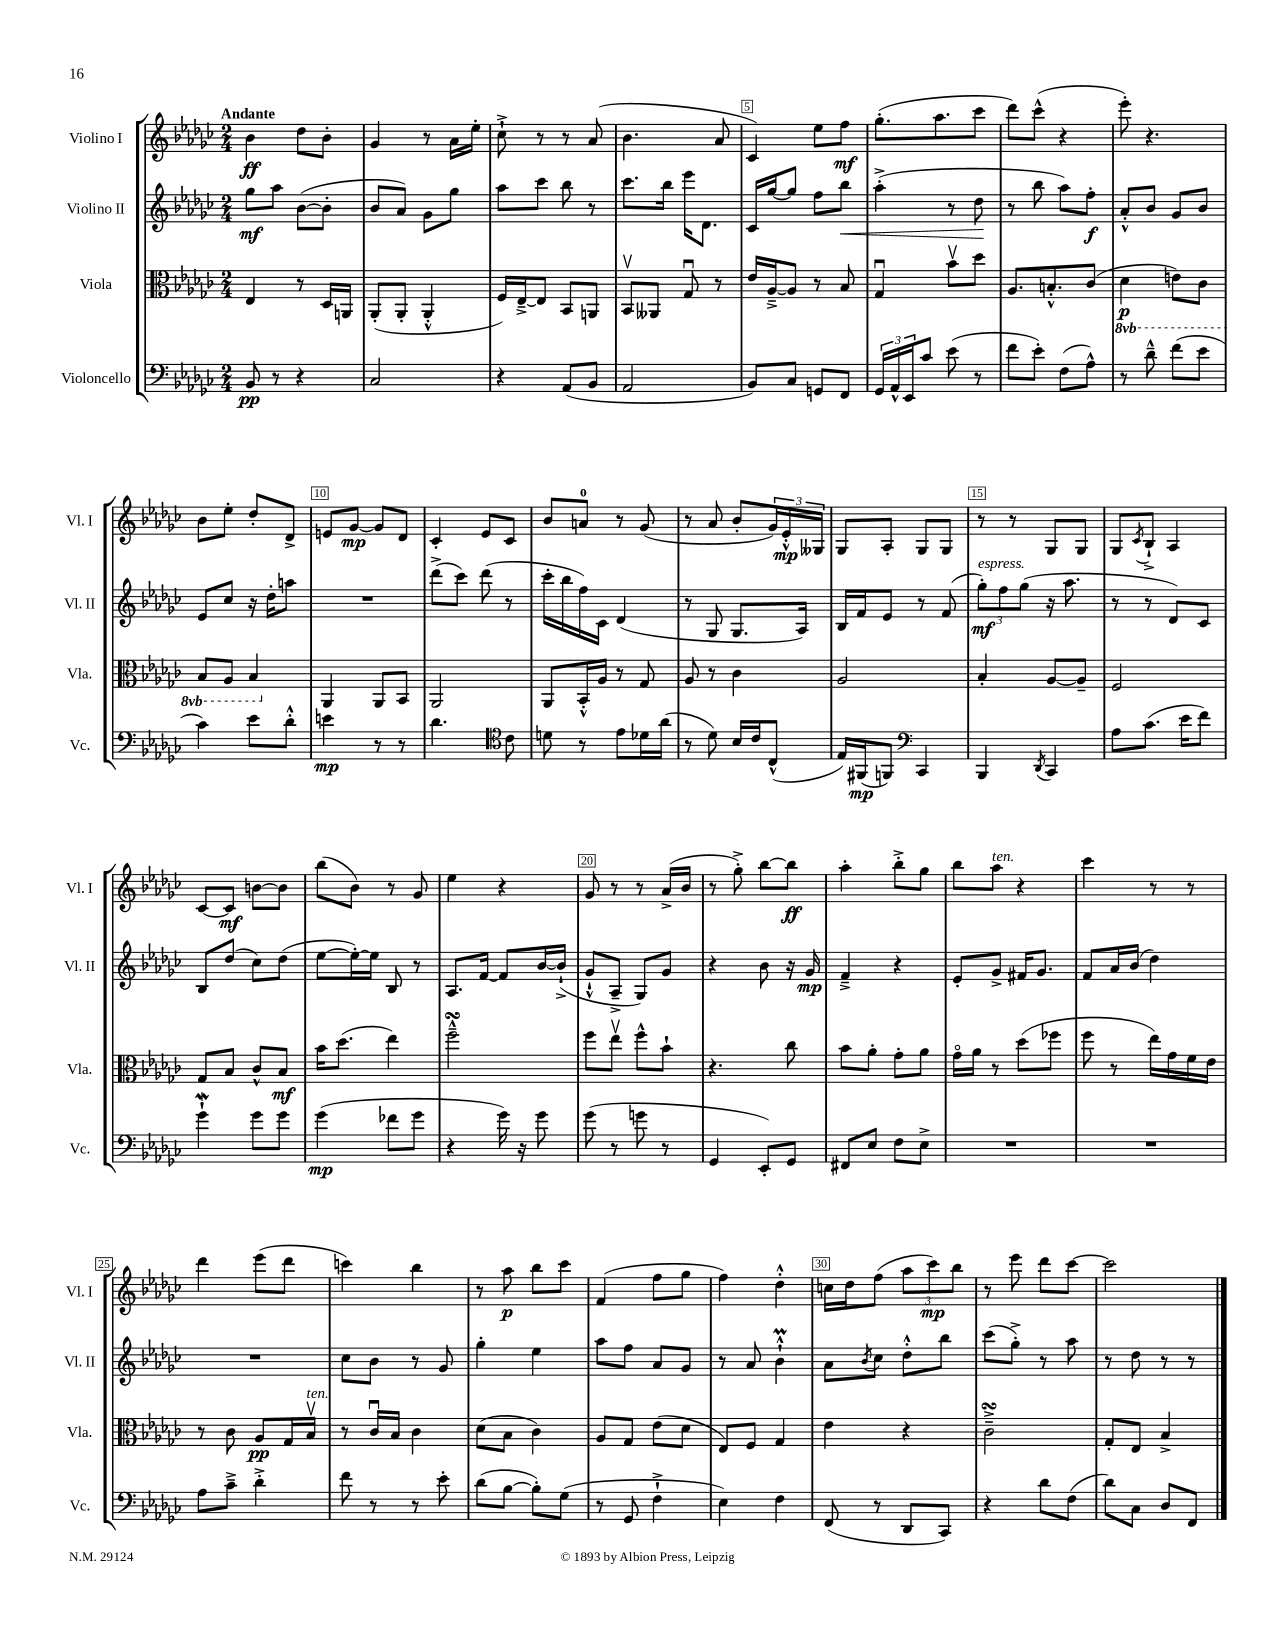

**kern	**dynam	**kern	**dynam	**kern	**dynam	**kern	**dynam
*part4	*part4	*part3	*part3	*part2	*part2	*part1	*part1
*staff4	*staff4	*staff3	*staff3	*staff2	*staff2	*staff1	*staff1
*I"Violoncello	*	*I"Viola	*	*I"Violino II	*	*I"Violino I	*
*I'Vc.	*	*I'Vla.	*	*I'Vl. II	*	*I'Vl. I	*
*clefF4	*	*clefC3	*	*clefG2	*	*clefG2	*
*k[b-e-a-d-g-c-]	*	*k[b-e-a-d-g-c-]	*	*k[b-e-a-d-g-c-]	*	*k[b-e-a-d-g-c-]	*
*M2/4	*	*M2/4	*	*M2/4	*	*M2/4	*
=1	=1	=1	=1	=1	=1	=1	=1
!	!	!	!	!	!	!LO:TX:a:B:t=Andante	!
8BB-/	pp	4E-/	.	8gg-\L	mf	4b-\	ff
8r	.	.	.	8aa-\J	.	.	.
4r	.	8r	.	([8b-\L	.	8dd-\L	.
.	.	16D-/LL	.	8b-'\J]	.	8b-'\J	.
.	.	16AAn/JJ	.	.	.	.	.
=2	=2	=2	=2	=2	=2	=2	=2
2C-/	.	(8AA-'/L	.	8b-/L	.	4g-/	.
.	.	8AA-'/J	.	8a-/J)	.	.	.
.	.	4AA-'^^/	.	8g-\L	.	8r	.
.	.	.	.	8gg-\J	.	16a-\LL	.
.	.	.	.	.	.	16ee-'\JJ	.
=3	=3	=3	=3	=3	=3	=3	=3
4r	.	16F/LL)	.	8aa-\L	.	8cc-`^\	.
.	.	[16E-~^/J	.	.	.	.	.
.	.	8E-/J]	.	8ccc-\J	.	8r	.
(8AA-/L	.	8BB-/L	.	8bb-\	.	8r	.
8BB-/J	.	8AAn/J	.	8r	.	(8a-/	.
=4	=4	=4	=4	=4	=4	=4	=4
2AA-/	.	8BB-v/L	.	8.ccc-\L	.	4.b-\	.
.	.	8AA--X/J	.	.	.	.	.
.	.	.	.	16bb-\Jk	.	.	.
.	.	8G-u/	.	16eee-\KL	.	.	.
.	.	.	.	8.d-\J	.	.	.
.	.	8r	.	.	.	8a-/	.
=5	=5	=5	=5	=5	=5	=5	=5
8BB-/L)	.	16e-/LL	.	16c-/LL	.	4c-/)	.
.	.	[16A-~^/J	.	[16gg-/J	.	.	.
8C-/J	.	8A-/J]	.	8gg-/J]	.	.	.
8GGn/L	.	8r	.	8ff\L	.	8ee-\L	.
!	!	!	!	!	!LO:HP:b	!	!
8FF/J	.	8B-/	.	8bb-\J	<	8ff\J	mf
=6	=6	=6	=6	=6	=6	=6	=6
24GG-/LL	.	4G-u/	.	(4aa-'^\	.	(8.gg-'\L	.
24AA-^^/	.	.	.	.	.	.	.
24EE-/J	.	.	.	.	.	.	.
8c-/J	.	.	.	.	.	.	.
.	.	.	.	.	.	8.aa-\	.
(8e-\	.	8b-v\L	.	8r	.	.	.
8r	.	8dd-\J	.	8dd-\	.	8ccc-\J	.
.	.	.	.	.	[	.	.
=7	=7	=7	=7	=7	=7	=7	=7
8f\L	.	8.A-/L	.	8r	.	8ddd-\L)	.
8e-'\J)	.	.	.	8bb-\	.	(8ccc-^^\J	.
.	.	8.Bn'^^/	.	.	.	.	.
(8F\L	.	.	.	8aa-\L)	.	4r	.
8A-^^\J)	.	(8c-/J	.	8ff'\J	f	.	.
=8	=8	=8	=8	=8	=8	=8	=8
*	*	*8ba	*	*	*	*	*
8r	.	4D-\	p	8a-'^^/L	.	8eee-'\)	.
8d-~^^\	.	.	.	8b-/J	.	4.r	.
(8f\L	.	8En\L)	.	8g-/L	.	.	.
8e-\J	.	8C-\J	.	8b-/J	.	.	.
!!LO:LB:g=z
=9	=9	=9	=9	=9	=9	=9	=9
4c-\)	.	8BB-/L	.	8e-/L	.	8b-\L	.
.	.	8AA-/J	.	8cc-/J	.	8ee-'\J	.
8e-\L	.	4BB-/	.	16r	.	8dd-'/L	.
.	.	.	.	16dd-'\KL	.	.	.
8d-'^^\J	.	.	.	8aan\J	.	8d-^/J	.
=10	=10	=10	=10	=10	=10	=10	=10
*	*	*X8ba	*	*	*	*	*
4en\	mp	4AA-/	.	2r	.	8en/L	.
.	.	.	.	.	.	[8g-/J	mp
8r	.	8AA-/L	.	.	.	8g-/L]	.
8r	.	8BB-/J	.	.	.	8d-/J	.
=11	=11	=11	=11	=11	=11	=11	=11
4.d-\	.	2AA-/	.	(8ddd-^\L	.	4c-'/	.
.	.	.	.	8ccc-\J)	.	.	.
.	.	.	.	(8ddd-\	.	8e-/L	.
*clefC4	*	*	*	*	*	*	*
8c-\	.	.	.	8r	.	8c-/J	.
=12	=12	=12	=12	=12	=12	=12	=12
8dn\	.	8AA-/L	.	16ccc-'\LL	.	8b-/L	.
.	.	.	.	16bb-\	.	.	.
8r	.	16BB-'^^/L	.	16ff\)	.	8an/J	.
.	.	16A-/JJ	.	16c-\JJ	.	.	.
8e-\L	.	8r	.	(4d-/	.	8r	.
16d-X\L	.	8G-/	.	.	.	(8g-/	.
(16a-\JJ	.	.	.	.	.	.	.
=13	=13	=13	=13	=13	=13	=13	=13
8r	.	8A-/	.	8r	.	8r	.
8d-\)	.	8r	.	8G-/	.	8a-/	.
16B-/LL	.	4c-\	.	8.G-/L	.	8b-'/L	.
16c-/J	.	.	.	.	.	.	.
(8C-^^/J	.	.	.	.	.	24g-/L)	.
.	.	.	.	.	.	24e-'^^/	mp
.	.	.	.	16A-/Jk)	.	.	.
.	.	.	.	.	.	24G--X/JJ	.
=14	=14	=14	=14	=14	=14	=14	=14
16E-/LL)	.	2A-/	.	16B-/LL	.	8G-/L	.
(16FF#X/J	mp	.	.	16f/J	.	.	.
8FFn/J)	.	.	.	8e-/J	.	8A-'/J	.
*clefF4	*	*	*	*	*	*	*
4CC-/	.	.	.	8r	.	8G-/L	.
.	.	.	.	(8f/	.	8G-/J	.
=15	=15	=15	=15	=15	=15	=15	=15
!	!	!	!	!LO:TX:a:i:t=espress.	!	!	!
4BBB-/	.	4B-'/	.	12gg-'\L)	mf	8r	.
.	.	.	.	12ff\	.	.	.
.	.	.	.	.	.	8r	.
.	.	.	.	(12gg-\J	.	.	.
8qDD-/	.	.	.	.	.	.	.
4CC-/	.	[8A-/L	.	16r	.	8G-/L	.
.	.	.	.	8.aa-\	.	.	.
.	.	8A-~/J]	.	.	.	8G-/J	.
=16	=16	=16	=16	=16	=16	=16	=16
8A-\L	.	2F/	.	8r	.	8G-/L	.
.	.	.	.	.	.	8qc-/	.
(8.c-\J	.	.	.	8r	.	8B-`^/J	.
.	.	.	.	8d-/L)	.	4A-/	.
16e-\KL	.	.	.	.	.	.	.
8f\J)	.	.	.	8c-/J	.	.	.
!!LO:LB:g=z
=17	=17	=17	=17	=17	=17	=17	=17
4g-w`\	.	8G-/L	.	8B-/L	.	[8c-/L	.
.	.	8B-/J	.	(8dd-/J	.	8c-/J]	mf
8g-\L	.	8c-^^/L	.	8cc-\L)	.	[8bn\L	.
8g-\J	.	8B-/J	mf	(8dd-\J	.	8b\J]	.
=18	=18	=18	=18	=18	=18	=18	=18
(4g-\	mp	16b-\KL	.	[8ee-\L	.	(8bb-\L	.
.	.	(8.dd-\J	.	.	.	.	.
.	.	.	.	16ee-'\L_)	.	8b-\J)	.
.	.	.	.	16ee-\JJ]	.	.	.
8f-X\L	.	4ee-\)	.	8B-/	.	8r	.
8g-\J	.	.	.	8r	.	8g-/	.
=19	=19	=19	=19	=19	=19	=19	=19
4r	.	2ffsSsS~^^\	.	8.A-/L	.	4ee-\	.
.	.	.	.	[16f/Jk	.	.	.
16g-\)	.	.	.	8f/L]	.	4r	.
16r	.	.	.	.	.	.	.
8g-\	.	.	.	[16b-/L	.	.	.
.	.	.	.	(16b-`^/JJ]	.	.	.
=20	=20	=20	=20	=20	=20	=20	=20
(8g-\	.	8ff\L	.	8g-`^^/L	.	8g-/	.
8r	.	8ee-v\J	.	8A-~^/J	.	8r	.
8gn\	.	8ff^^\L	.	8G-/L)	.	8r	.
8r	.	8b-`\J	.	8g-/J	.	(16a-^/LL	.
.	.	.	.	.	.	16b-/JJ	.
=21	=21	=21	=21	=21	=21	=21	=21
4GG-/	.	4.r	.	4r	.	8r	.
.	.	.	.	.	.	8gg-'^\)	.
8EE-'/L)	.	.	.	8b-\	.	[8bb-\L	.
8GG-/J	.	8cc-\	.	16r	.	8bb-\J]	ff
.	.	.	.	16g-/	mp	.	.
=22	=22	=22	=22	=22	=22	=22	=22
8FF#X/L	.	8b-\L	.	4f~^/	.	4aa-'\	.
8E-/J	.	8a-'\J	.	.	.	.	.
8F\L	.	8g-'\L	.	4r	.	8bb-'^\L	.
8E-^\J	.	8a-\J	.	.	.	8gg-\J	.
=23	=23	=23	=23	=23	=23	=23	=23
2r	.	16g-\LL	.	8e-'/L	.	8bb-\L	.
.	.	16a-\JJ	.	.	.	.	.
!	!	!	!	!	!	!LO:TX:a:i:t=ten.	!
.	.	8r	.	8g-^/J	.	8aa-\J	.
.	.	(8dd-\L	.	16f#X/KL	.	4r	.
.	.	.	.	8.g-/J	.	.	.
.	.	8ff-X\J	.	.	.	.	.
=24	=24	=24	=24	=24	=24	=24	=24
2r	.	8ff\	.	8f/L	.	4ccc-\	.
.	.	8r	.	16a-/L	.	.	.
.	.	.	.	(16b-/JJ	.	.	.
.	.	16ee-\LL)	.	4dd-\)	.	8r	.
.	.	16g-\	.	.	.	.	.
.	.	16f\	.	.	.	8r	.
.	.	16e-\JJ	.	.	.	.	.
!!LO:LB:g=z
=25	=25	=25	=25	=25	=25	=25	=25
8A-\L	.	8r	.	2r	.	4ddd-\	.
8c-~^\J	.	8c-\	.	.	.	.	.
4d-'^\	.	8A-/L	pp	.	.	(8eee-\L	.
.	.	16G-/L	.	.	.	8ddd-\J	.
!	!	!LO:TX:a:i:t=ten.	!	!	!	!	!
.	.	16B-v/JJ	.	.	.	.	.
=26	=26	=26	=26	=26	=26	=26	=26
8f\	.	8r	.	8cc-\L	.	4cccn\)	.
8r	.	16c-u/LL	.	8b-\J	.	.	.
.	.	16B-/JJ	.	.	.	.	.
8r	.	4c-\	.	8r	.	4bb-\	.
8e-'\	.	.	.	8g-/	.	.	.
=27	=27	=27	=27	=27	=27	=27	=27
(8d-\L	.	(8d-\L	.	4gg-'\	.	8r	.
[8B-\J	.	8B-\J	.	.	.	8aa-\	p
8B-'\L])	.	4c-\)	.	4ee-\	.	8bb-\L	.
(8G-\J	.	.	.	.	.	8ccc-\J	.
=28	=28	=28	=28	=28	=28	=28	=28
8r	.	8A-/L	.	8aa-\L	.	(4f/	.
8GG-/	.	8G-/J	.	8ff\J	.	.	.
4F`^\	.	(8e-\L	.	8a-/L	.	8ff\L	.
.	.	8d-\J	.	8g-/J	.	8gg-\J	.
=29	=29	=29	=29	=29	=29	=29	=29
4E-\)	.	8E-/L)	.	8r	.	4ff\)	.
.	.	8F/J	.	8a-/	.	.	.
4F\	.	4G-/	.	4b-m`^^\	.	4dd-'^^\	.
=30	=30	=30	=30	=30	=30	=30	=30
(8FF/	.	4e-\	.	8a-\L	.	16ccn\LL	.
.	.	.	.	.	.	16dd-\J	.
.	.	.	.	8qb-/	.	.	.
8r	.	.	.	8cc-\J	.	(8ff\J	.
8DD-/L	.	4r	.	8dd-'^^\L	.	12aa-\L	.
.	.	.	.	.	.	12ccc-\)	mp
8CC-/J)	.	.	.	8bb-\J	.	.	.
.	.	.	.	.	.	12bb-\J	.
=31	=31	=31	=31	=31	=31	=31	=31
4r	.	2c-sSSs~^\	.	(8ccc-\L	.	8r	.
.	.	.	.	8gg-'^\J)	.	8eee-\	.
8d-\L	.	.	.	8r	.	8ddd-\L	.
(8F\J	.	.	.	8aa-\	.	[8ccc-\J	.
=32	=32	=32	=32	=32	=32	=32	=32
8d-\L)	.	8G-'/L	.	8r	.	2ccc-\]	.
8C-\J	.	8E-/J	.	8dd-\	.	.	.
8D-/L	.	4B-^/	.	8r	.	.	.
8FF/J	.	.	.	8r	.	.	.
==	==	==	==	==	==	==	==
*-	*-	*-	*-	*-	*-	*-	*-
